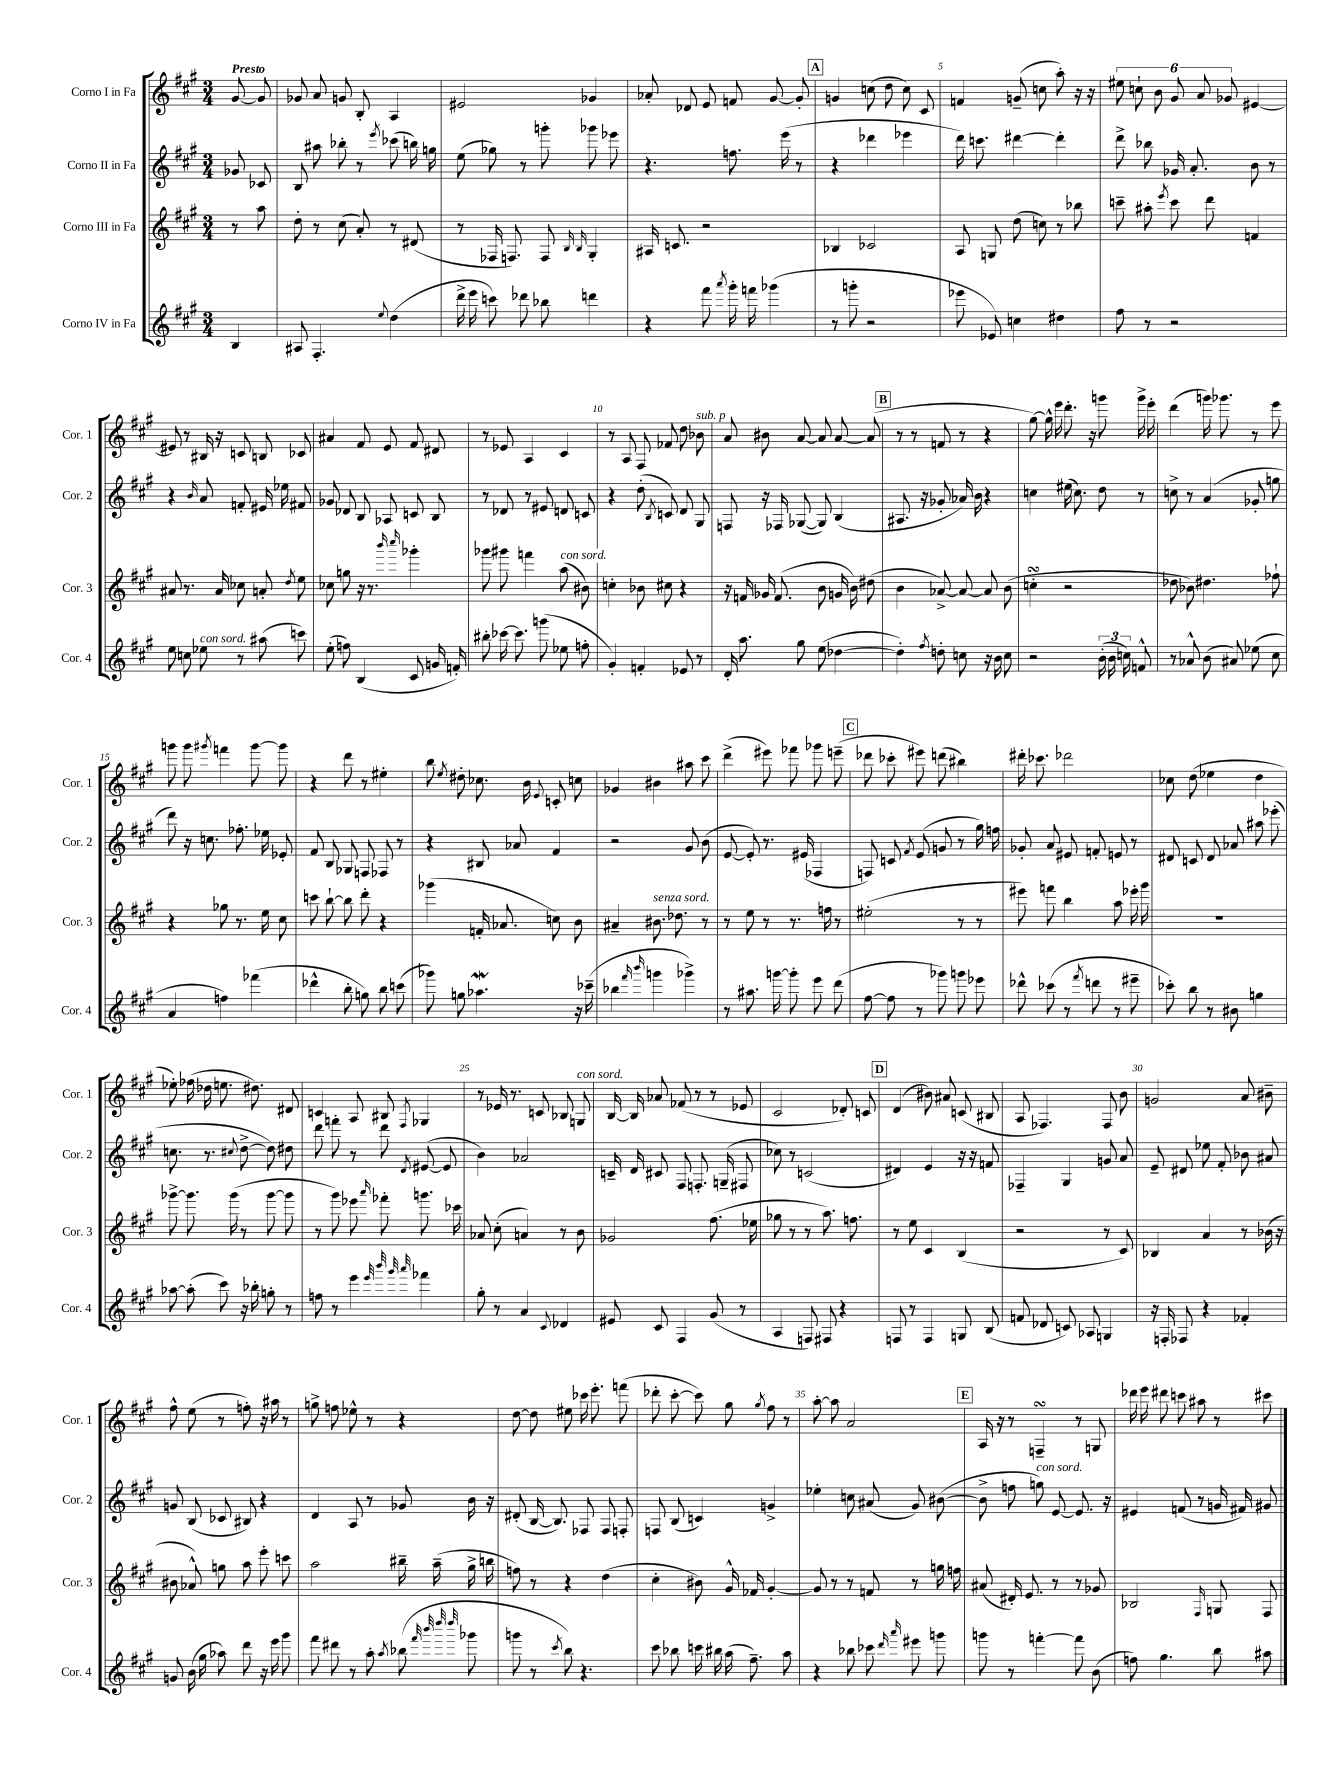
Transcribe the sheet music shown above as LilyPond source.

<<
\new StaffGroup <<
\new Staff = "s0" \with { instrumentName = "Corno I in Fa" shortInstrumentName = "Cor. 1" } {
    \clef treble \key a \major \numericTimeSignature \time 3/4 \partial 4 \tempo "Presto"
    \autoBeamOff gis'8~ gis'8 |
    ges'8 a'8 g'8 b8-. a4 |
    eis'2 ges'4 |
    aes'8-. des'8 e'8 f'8 gis'8~ gis'8-. |
    \mark \markup { \box "A" } g'4 c''8( d''8 c''8) cis'8 |
    f'4 g'8--( c''8 a''8-.) r16 r16 |
    \tuplet 6/4 { eis''8 c''8-! b'8 gis'8 a'8 ges'8 } eis'4~ |
    eis'8 r8 bis16 r16 c'8 b8 ces'8 |
    ais'4 fis'8 e'8 fis'8 dis'8 |
    r8 ees'8 a4 cis'4 |
    r8 a8 fis8 fes'8 d''8 bes'8^\markup { \italic "sub. p" } |
    a'8 bis'8 a'8~ a'8 a'8~ a'8( |
    \mark \markup { \box "B" } r8 r8 f'8 r8 r4 |
    gis''8~) gis''16-^ e'''16 d'''8.-. r16 g'''8 g'''16-> e'''16-. |
    d'''4( g'''16) ges'''8. r8 e'''8 |
    g'''8 g'''8 \acciaccatura { gis'''8 } f'''4 gis'''8~ gis'''8 |
    r4 d'''8 r8 eis''4-. |
    b''8 \acciaccatura { e''8 } dis''8-. ces''8. b'16 \appoggiatura { e'8 } c'8-. c''8 |
    ges'4 bis'4 ais''8 cis'''8 |
    d'''4->( eis'''8) fes'''8 ges'''8 e'''8--( |
    \mark \markup { \box "C" } des'''8 ces'''8-. eis'''8) d'''8( bis''4) |
    dis'''16-. ces'''8. des'''2 |
    ces''8 d''8( ees''4 d''4 |
    ees''8-.) fes''16( des''16 e''8. dis''8.) dis'8 |
    c'4 a8 bis8 \acciaccatura { fis8 } ges4 |
    r8 ees'16 r8. c'8 bes8 g8^\markup { \italic "con sord." } |
    b16~ b16 aes'8 fes'8( r8 r8 ees'8 |
    cis'2 des'8-.) c'8 |
    \mark \markup { \box "D" } d'4( bis'8) ais'8 c'8( bis8 |
    a8 fes4.) fes8 b'8 |
    g'2 a'8 bis'8-- |
    fis''8-^ e''8( r8 f''8-.) r16 ais''16 r8 |
    g''8-> f''8 ees''8-^ r8 r4 |
    d''8~ d''8 eis''8 ces'''16 e'''8.-. f'''8( |
    des'''8-. cis'''8~-. cis'''8) gis''8 \acciaccatura { gis''8 } fis''8 r8 |
    a''8~-. a''8 a'2 |
    \mark \markup { \box "E" } a16 r16 r8 f4--\turn r8 g8 |
    des'''16 e'''16 dis'''8 c'''8 ais''8 r8 cis'''8 \bar "|." |
}
\new Staff = "s1" \with { instrumentName = "Corno II in Fa" shortInstrumentName = "Cor. 2" } {
    \clef treble \key a \major \numericTimeSignature \time 3/4 \partial 4
    \autoBeamOff ges'8 ces'8 |
    b8 ais''8 bes''8-. r8 \acciaccatura { e'''8 } ces'''8( b''16) g''16 |
    e''8( ges''8) r8 g'''8-. ges'''8 ees'''8 |
    r4. f''8. e'''16( r8 |
    \mark \markup { \box "A" } r4 des'''4 ees'''4 |
    d'''16) c'''8. dis'''4~ dis'''4-. |
    d'''8-> bes''8 ges'16 a'8.-. b'8 r8 |
    r4 \grace { b'16 } a'8 f'8-. eis'16 ees''16 fis'8 |
    ges'8 des'8 b8 aes8 c'8 b8 |
    r8 des'8 r8 eis'8 d'8 c'8 |
    r4 d''8-.( \acciaccatura { b8 } c'8) d'8 gis8 |
    f8 r16 fes16 ges8~( ges8) b4( |
    \mark \markup { \box "B" } ais8. r16 ges'8-. aes'16) b'16 r4 |
    c''4 eis''16( c''8.) d''8 r8 |
    c''8-> r8 a'4( ges'8-. g''8 |
    d'''8) r16 c''8. fes''8.-. ees''16 ees'8-. |
    fis'8 b8 ges8 f8 fes8 r8 |
    r4 bis8 aes'8 fis'4 |
    r2 gis'8 b'8( |
    e'8~ e'8-.) r8. eis'16( fes4 |
    \mark \markup { \box "C" } f8) c'8 \acciaccatura { fis'8 } e'8( g'8 r8 gis''16) f''16 |
    ges'8-. a'8 eis'8 f'8-. e'8 r8 |
    dis'8 c'8 dis'8 aes'8 ais''8 ees'''8-.( |
    c''8. r8. \appoggiatura { cis''8 } d''8~-> d''8) dis''8 |
    d'''8 f'''8-. r8 d'''8 \acciaccatura { d'8 } eis'8~( eis'8 |
    b'4) aes'2 |
    c'16-- d'16 cis'8 fis8 f8.-. g16--( fis8 |
    ces''8) r8 c'2( |
    \mark \markup { \box "D" } dis'4) e'4 r16 r16 f'8 |
    fes4-- gis4 g'8 a'8 |
    e'8-- dis'8 ees''8 fis'8-. bes'8 ais'8 |
    g'8 b8( ces'8 bis8) r4 |
    d'4 a8 r8 ges'8 b'16 r16 |
    dis'8-.( b16~ b8.) fes8 fes8 f8-. |
    f8 b8( c'4) g'4-> |
    ees''4-. c''8 ais'8( gis'8) bis'8~( |
    \mark \markup { \box "E" } bis'8-> f''8 g''8^\markup { \italic "con sord." }) e'8~ e'8. r16 |
    eis'4 f'8( r8 g'16 fis'16) gis'8 \bar "|." |
}
\new Staff = "s2" \with { instrumentName = "Corno III in Fa" shortInstrumentName = "Cor. 3" } {
    \clef treble \key a \major \numericTimeSignature \time 3/4 \partial 4
    \autoBeamOff r8 a''8 |
    d''8-. r8 cis''8( a'8-.) r8 dis'8( |
    r8 fes16 f8.) f8 \grace { b16 b16 } gis4-. |
    ais16 c'8. r2 |
    \mark \markup { \box "A" } bes4 ces'2 |
    a8 g8 d''8( c''8) r8 bes''8 |
    c'''8-- ais''8-. \acciaccatura { e'''8 } c'''8 d'''8 f'4 |
    ais'8 r8. ais'16 ces''8 a'8-. \acciaccatura { d''8 } e''8 |
    ces''8 g''8 r16 r8. \grace { b'''16 cis''''16 } ges'''4-. |
    ges'''8 gis'''8 f'''4 a''8^\markup { \italic "con sord." }( bis'8) |
    c''4-. bes'8 cis''8 r4 |
    r16 f'16 ges'16 f'8.( b'8 g'16 b'16) dis''8( |
    \mark \markup { \box "B" } b'4 aes'8~->) aes'8~ aes'8 b'8( |
    c''4-.\turn r2 |
    des''8 bes'8) dis''4. fes''8-! |
    r4 ges''8 r8. e''16 cis''8 |
    c'''8 b''8~-! b''8 d'''8-. r4 |
    ges'''4( f'16-. aes'8. c''8) b'8 |
    ais'4-- bis'8.^\markup { \italic "senza sord." } des''8. r8 |
    r8 e''8 r8 r8. f''16 r8 |
    \mark \markup { \box "C" } eis''2-.( r8 r8 |
    eis'''8) f'''8 b''4 a''8 ees'''16-. gis'''16 |
    R2. |
    ges'''8~-> ges'''8. ges'''16( r8 ges'''8~ ges'''8 |
    r8 gis'''8) ees'''8 \grace { a'''16 } fes'''8-. g'''8. ces'''16 |
    aes'8 cis''8-.( a'4) r8 b'8 |
    ges'2 fis''8.( ees''16 |
    ges''8 r8 r8 a''8.) f''8. |
    \mark \markup { \box "D" } r8 e''8 cis'4 b4( |
    r2 r8 cis'8) |
    bes4 a'4 r8 bes'16( r16 |
    bis'8 aes'8-^) g''8 a''8 e'''8-. c'''8 |
    a''2 bis''16-- a''16--( gis''16-> b''16 |
    f''8) r8 r4 d''4( |
    cis''4-. bis'8) gis'16-^ fes'16 gis'4~-. |
    gis'8 r8 r8 f'8 r8 g''16 f''16 |
    \mark \markup { \box "E" } ais'8( dis'16-.) e'8. r8 r8 ges'8 |
    bes2 \grace { fis16 } g8 fis8 \bar "|." |
}
\new Staff = "s3" \with { instrumentName = "Corno IV in Fa" shortInstrumentName = "Cor. 4" } {
    \clef treble \key a \major \numericTimeSignature \time 3/4 \partial 4
    \autoBeamOff b4 |
    ais8 fis4.-. \appoggiatura { e''8 } d''4( |
    d'''16-> e'''16 c'''8) des'''8 bes''8 d'''4 |
    r4 fis'''8 \acciaccatura { a'''8 } gis'''16-. f'''16 ges'''4( |
    \mark \markup { \box "A" } r8 g'''8-. r2 |
    ees'''8 ees'8) c''4 dis''4 |
    fis''8 r8 r2 |
    e''8 c''8 ees''8^\markup { \italic "con sord." } r8 ais''8( c'''8) |
    e''8-.( f''8) b4( cis'8 g'16 f'16-.) |
    bis''8-. ces'''16~ ces'''8. g'''8( ees''8 f''8-. |
    gis'4-.) f'4-. ees'8 r8 |
    d'16-. a''8. gis''8 e''8( des''4~ |
    \mark \markup { \box "B" } des''4-.) \acciaccatura { fis''8 } d''8-. c''8 r16 b'16 c''8 |
    r2 \tuplet 3/2 { b'16-.( b'16 c''16) } f'8-^ |
    r8 aes'8-^ b'8( ais'8) ees''8( cis''8 |
    a'4 f''4) fes'''4( |
    des'''4-^ b''8-. g''8) b''8 c'''8( |
    ges'''8) g''8 aes''4.\mordent r16 ces'''16--( |
    bes''4 \grace { fis'''16 b'''16 } g'''4 ges'''4->) |
    r8 ais''8. g'''16~ g'''8-. e'''8 d'''8( |
    \mark \markup { \box "C" } fis''8~ fis''8 r8 ges'''8) g'''8 ees'''8 |
    des'''8-^ ces'''8( r8 \acciaccatura { fis'''8 } d'''8 r8 eis'''8-- |
    ces'''8-.) b''8 r8 bis'8 g''4 |
    aes''8~ aes''8-.( cis'''8) r16 bes''16-. g''8-. r8 |
    f''8 r8 e'''4 \grace { e'''32 b'''32 gis'''32 a'''32 } fes'''4 |
    gis''8-. r8 a'4 \appoggiatura { cis'8 } des'4 |
    eis'8 cis'8 fis4 gis'8( r8 |
    a4 f8) fis8 r4 |
    \mark \markup { \box "D" } f8 r8 f4 g8 b8( |
    f'8 des'8 c'8) aes8 g4 |
    r16 f16-. fes8 r4 fes'4-. |
    g'8 b'16( gis''16 aes''8) d'''8 r16 e'''16 gis'''8 |
    fis'''8 dis'''8 r8 a''8-. \acciaccatura { a''8 } bes''8( \grace { fis'''32 b'''32 d''''32 d''''32 } ges'''8 |
    g'''8 r8 \acciaccatura { cis'''8 } b''8) r4. |
    cis'''8 bes''8 c'''16 bis''16 a''16( fis''8.--) a''8 |
    r4 bes''8 ces'''8 \grace { d'''16 a'''16 } eis'''8 g'''8 |
    \mark \markup { \box "E" } g'''8 r8 f'''4~-. f'''8 b'8( |
    f''8) gis''4. b''8 ais''8 \bar "|." |
}
>>
>>
\layout { \context { \Score \override BarNumber.break-visibility = ##(#f #t #t) barNumberVisibility = #(every-nth-bar-number-visible 5) } }
